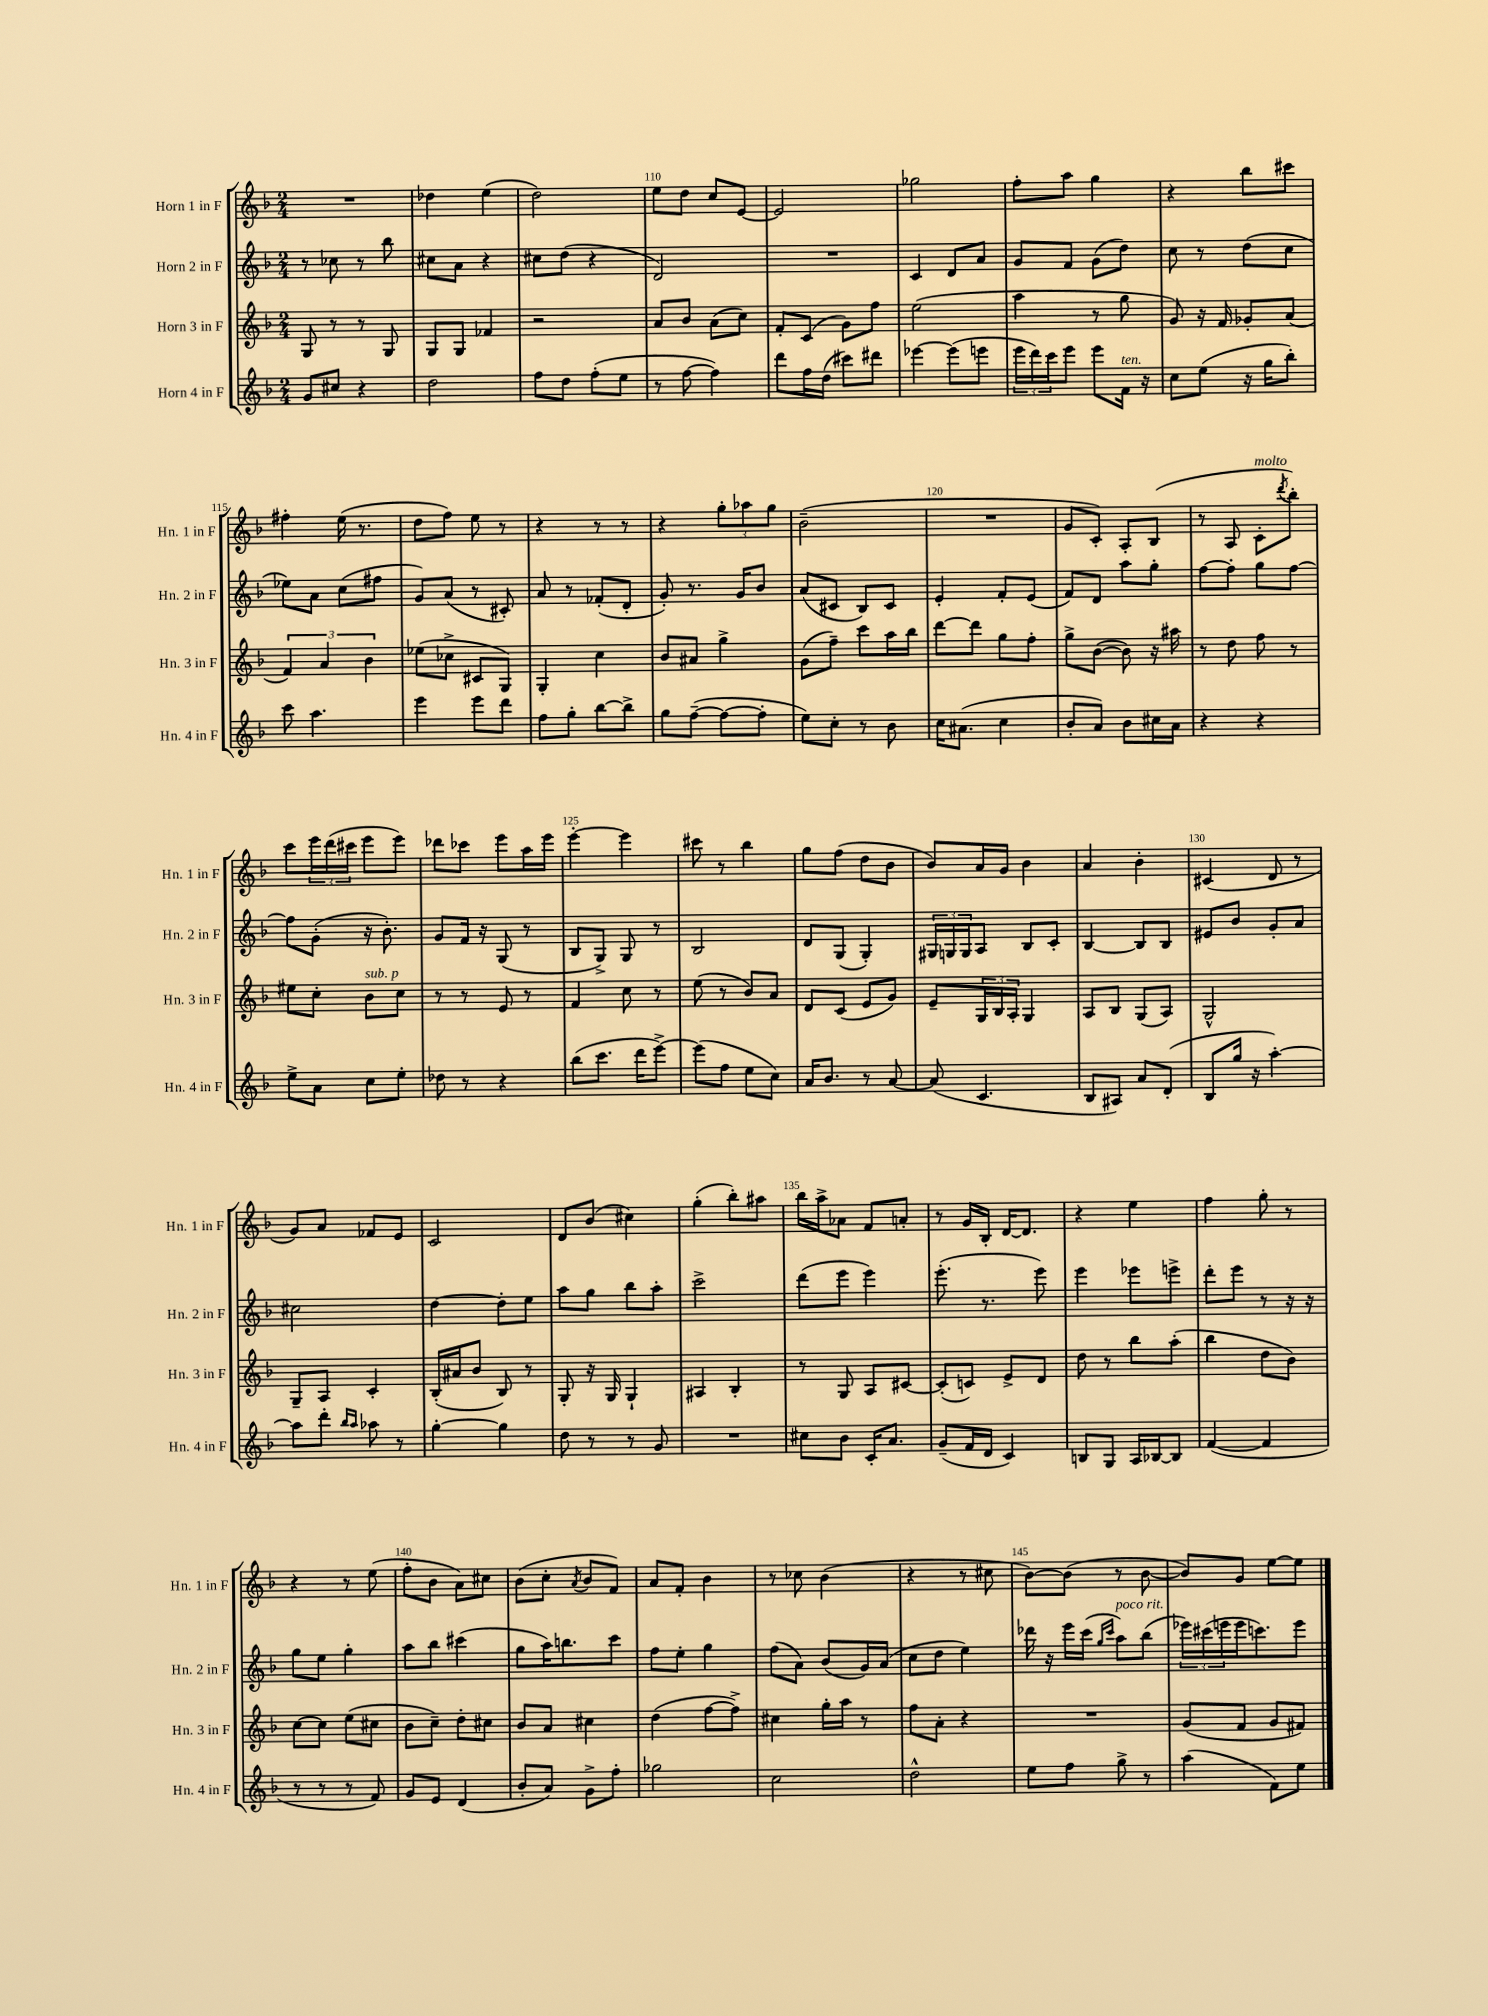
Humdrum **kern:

**kern	**kern	**kern	**kern
*staff4	*staff3	*staff2	*staff1
*clefG2	*clefG2	*clefG2	*clefG2
*k[b-]	*k[b-]	*k[b-]	*k[b-]
*M2/4	*M2/4	*M2/4	*M2/4
8g	8G	8r	2r
8cc#	8r	8cc-	.
4r	8r	8r	.
.	8G	8bb-	.
=	=	=	=
2dd	8G	8cc#	4dd-
.	8G	8a	.
.	4f-	4r	(4ee
=	=	=	=
8ff	2r	8cc#	2dd)
8dd	.	(8dd	.
(8ff'	.	4r	.
8ee	.	.	.
=	=	=	=
8r	8a	2d)	8ee
[8ff	8b-	.	8dd
4ff])	(8a	.	8cc
.	8cc)	.	[8e
=	=	=	=
8ddd	8f'	2r	2e]
16ff	(8c	.	.
(16dd	.	.	.
8ccc#)	8g)	.	.
8ddd#	8ff	.	.
=	=	=	=
[4eee-	(2ee	4c	2gg-
(8eee-]	.	8d	.
8eee	.	8a	.
=	=	=	=
24eee	4aa	8g	8ff'
24ddd)	.	.	.
24ccc	.	.	.
8eee	.	8f	8aa
8eee	8r	(8g	4gg
16f	8gg	8dd)	.
16r	.	.	.
=	=	=	=
8cc	8g)	8cc	4r
(8ee	16r	8r	.
.	16f	.	.
16r	8g-'	(8dd	8bb-
16gg	.	.	.
8bb-')	(8a	8cc	8ccc#
=	=	=	=
8ccc	6f)	8ee-)	4ff#'
4.aa	.	8a	.
.	6a	.	.
.	.	(8cc	(16ee
.	.	.	8.r
.	6b-	.	.
.	.	8ff#	.
=	=	=	=
4eee	(8ee-	8g)	8dd
.	8cc-^	(8a	8ff)
8eee	8c#	8r	8ee
8ddd	8G)	8c#')	8r
=	=	=	=
8ff	4G'	8a	4r
8gg'	.	8r	.
[8bb-	4cc	(8f-'	8r
8bb-^]	.	8d'	8r
=	=	=	=
8gg	8b-	8g')	4r
([8ff~	8a#	8.r	.
8ff_	4gg^	.	12gg'
.	.	16g	.
.	.	.	12aa-
8ff']	.	8b-	.
.	.	.	12gg
=	=	=	=
8ee)	(8g	(8a	(2b-~
8cc'	8ff~)	8c#	.
8r	8ccc	8B-)	.
8b-	16aa	8c#	.
.	16bb-	.	.
=	=	=	=
16cc	[8ddd	4e'	2r
(8.a#	.	.	.
.	8ddd]	.	.
4cc	8gg	8f'	.
.	8ff'	(8e	.
=	=	=	=
8b-'	8gg^	8f)	8g
8a)	([8b-	8d	8c')
8b-	8b-])	8aa	8A'
16cc#	16r	8gg'	(8B-
16a	16aa#	.	.
=	=	=	=
4r	8r	[8ff	8r
.	8dd	8ff']	8A
4r	8ff	8gg	8c'
.	.	.	8qddd
.	8r	[8ff	8bb-')
=	=	=	=
8ee^	8ee#	8ff]	8ccc
8a	8cc'	(8g'	24eee
.	.	.	(24ddd
.	.	.	24ccc#
8cc	8b-	16r	8eee
.	.	8.b-')	.
8ee'	8cc	.	8eee)
=	=	=	=
8dd-	8r	8g	8ddd-
8r	8r	16f	8ccc-
.	.	16r	.
4r	8e	(8G	8eee
.	8r	8r	16aa
.	.	.	16eee
=	=	=	=
(8bb-	4f	8B-	[4eee'
8.ccc	.	8G^)	.
.	8cc	8G	4eee]
16ddd	.	.	.
[8eee^)	8r	8r	.
=	=	=	=
(8eee]	(8ee	2B-	8ccc#
8ff	8r	.	8r
8ee	8b-)	.	4bb-
8cc)	8a	.	.
=	=	=	=
16a	8d	8d	8gg
8.b-	.	.	.
.	(8c	(8G	(8ff
8r	8e	4G')	8dd
[8a	8g)	.	8b-
=	=	=	=
(8a]	8e~	24G#	8b-)
.	.	24G	.
.	.	24G	.
4.c	24G	8A	16a
.	24B-	.	.
.	.	.	16g
.	24A'	.	.
.	4G	8B-	4b-
.	.	8c'	.
=	=	=	=
8B-	8A	[4B-	4a
8A#)	8B-	.	.
8a	(8G	8B-]	4b-'
(8d'	8A)	8B-	.
=	=	=	=
8B-	2G^^	8e#	(4c#
16gg	.	8b-	.
16r	.	.	.
[4aa')	.	8g'	8d
.	.	8a	8r
=	=	=	=
8aa]	8G~	2cc#	8g)
8ddd'	8A	.	8a
16qqbb-	.	.	.
16qqaa	.	.	.
8aa-	4c'	.	8f-
8r	.	.	8e
=	=	=	=
[4gg'	(16B-'	[4dd	2c
.	16a#	.	.
.	8b-	.	.
4gg]	8B-)	8dd']	.
.	8r	8ee	.
=	=	=	=
8dd	8G'	8aa	8d
8r	16r	8gg	(8b-
.	16G	.	.
8r	4G`	8bb-	4cc#)
8g	.	8aa'	.
=	=	=	=
2r	4A#	2ccc^	(4gg'
.	4B-'	.	8bb-')
.	.	.	8aa#
=	=	=	=
8cc#	8r	(8ddd	16bb-
.	.	.	16aa^
8b-	8G	8eee	8a-
16c'	8A	4eee)	8f
8.a	.	.	.
.	[8c#	.	8a'
=	=	=	=
(8g~	(8c#']	(8.eee'	8r
16f	8c)	.	16g
16d	.	8.r	16B-'
4c)	8e^	.	[16d
.	.	.	8.d]
.	8d	8eee)	.
=	=	=	=
8B	8dd	4eee	4r
8G	8r	.	.
16A	8bb-	8eee-	4ee
[16B-	.	.	.
8B-]	(8aa'	8eee^	.
=	=	=	=
([4f	4bb-	8ddd'	4ff
.	.	8eee	.
4f]	8dd	8r	8gg'
.	8b-)	16r	8r
.	.	16r	.
=	=	=	=
8r	[8cc	8gg	4r
8r	8cc]	8ee	.
8r	(8ee	4gg'	8r
8f)	8cc#	.	(8ee
=	=	=	=
8g	8b-	8aa	8ff'
8e	8cc~)	8bb-	8b-
(4d	8dd'	(4ccc#	8a)
.	8cc#	.	8cc#
=	=	=	=
8b-'	8b-	8gg	(8b-
8a)	8a	16aa)	8cc'
.	.	8.bb	.
.	.	.	8qa
8g^	4cc#	.	8b-
8ff'	.	8ccc	8f)
=	=	=	=
2gg-	(4dd	8ff	8a
.	.	8ee'	8f'
.	[8ff	4gg	4b-
.	8ff^])	.	.
=	=	=	=
2cc	4cc#	(8ff	8r
.	.	8a)	8cc-
.	16gg'	(8b-	(4b-
.	16aa	.	.
.	8r	16g)	.
.	.	(16a	.
=	=	=	=
2dd^^	8ff	8cc	4r
.	8a'	8dd	.
.	4r	4ee)	8r
.	.	.	8cc#
=	=	=	=
8ee	2r	16ddd-	[8b-)
.	.	16r	.
8ff	.	16eee	(8b-]
.	.	(16ccc	.
.	.	16qqgg	.
.	.	16qqccc	.
8gg^	.	8aa)	8r
8r	.	(8bb-	[8b-
=	=	=	=
(4aa	(8g	24eee-)	8b-])
.	.	(24ccc#	.
.	.	24eee	.
.	8f	16eee	8g
.	.	8.ccc)	.
8f)	8g	.	[8ee
8ee	8f#)	8eee	8ee]
==	==	==	==
*-	*-	*-	*-
